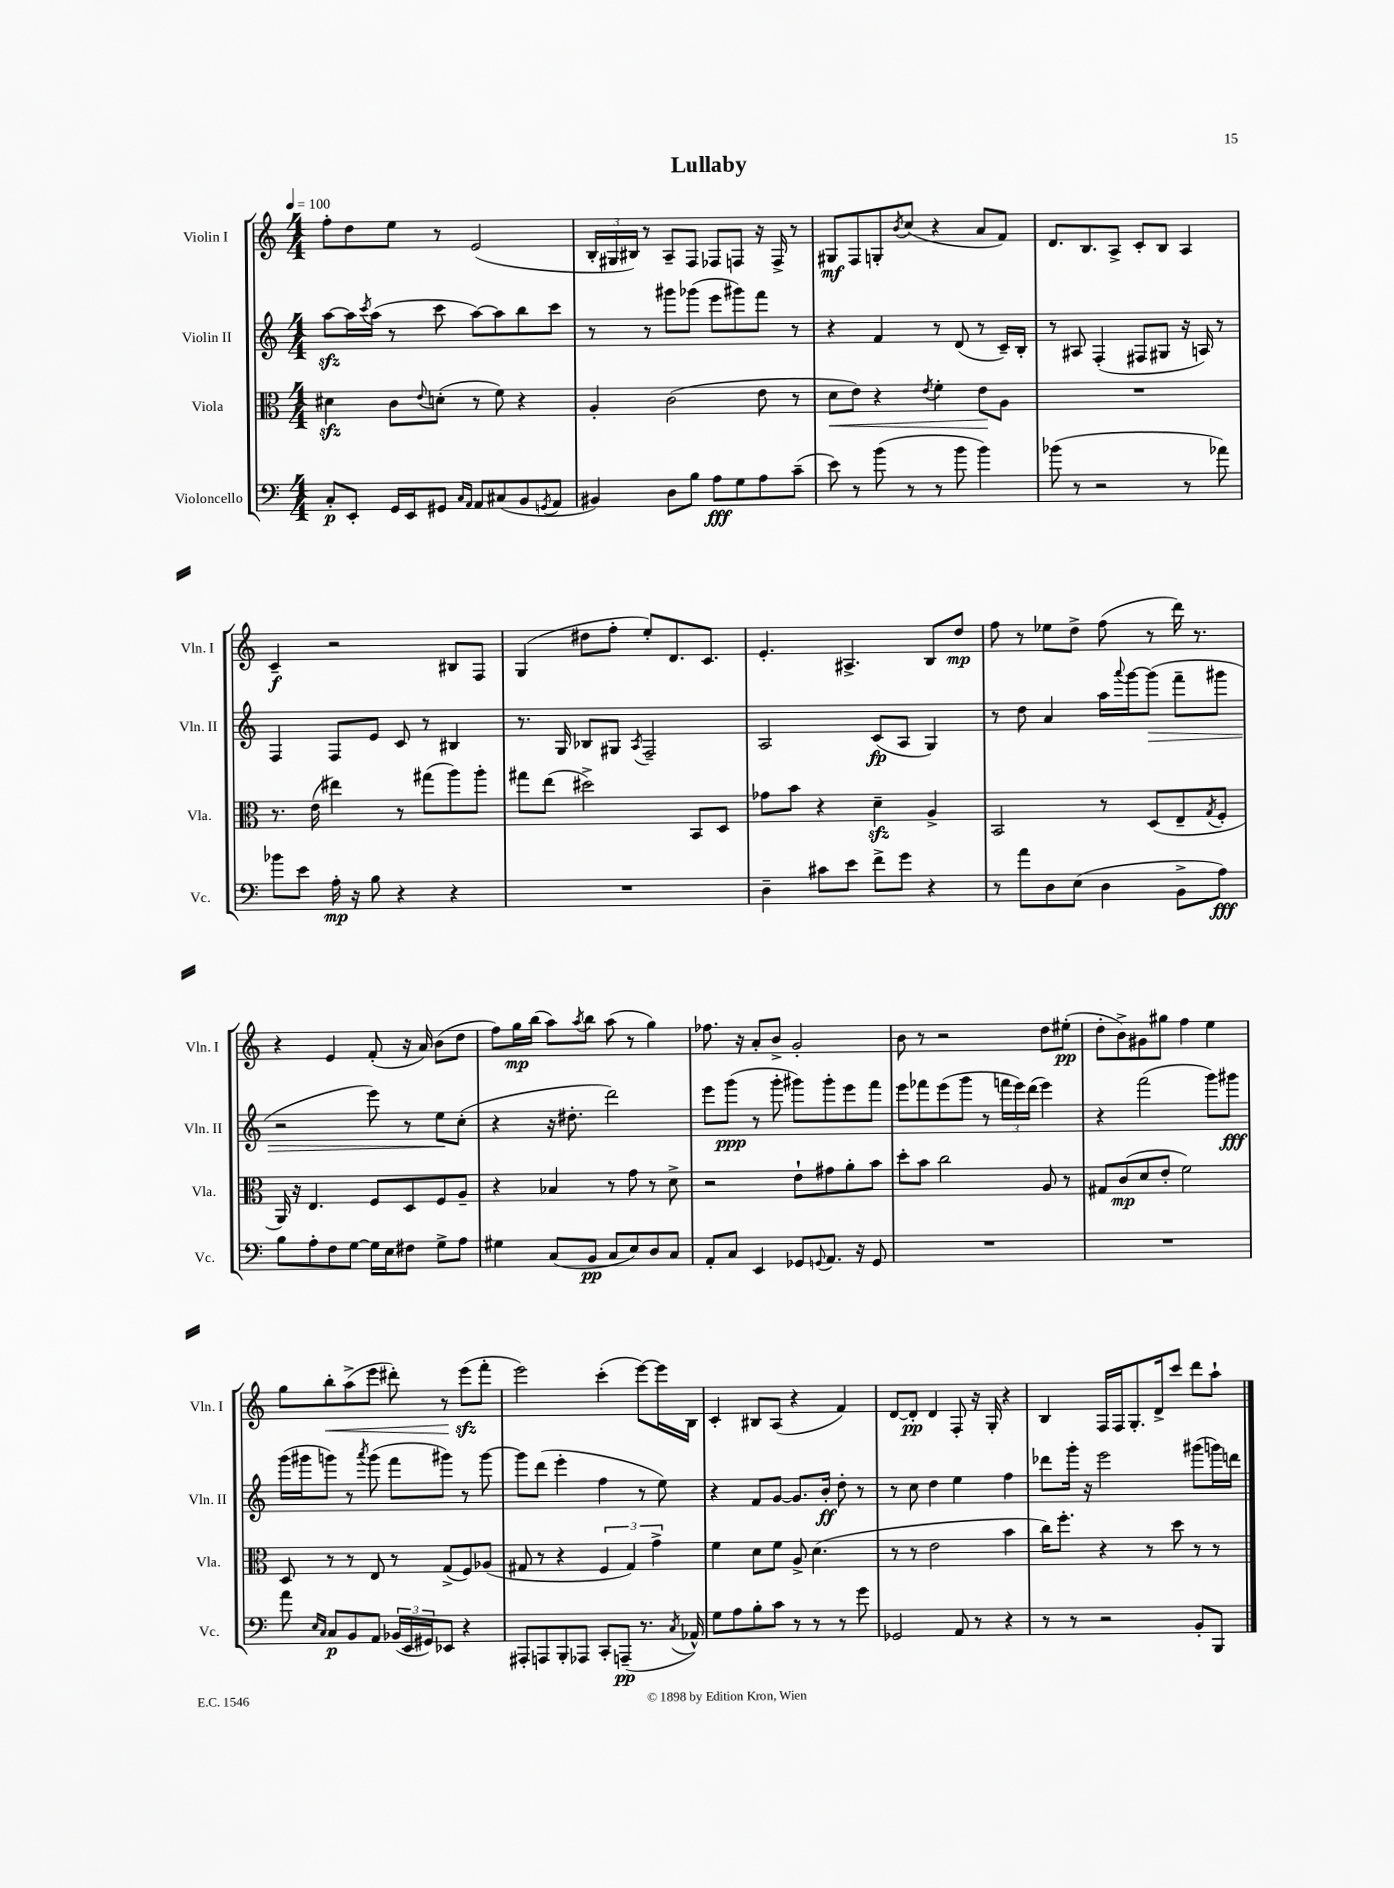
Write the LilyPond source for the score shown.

\header { title = "Lullaby" }
<<
\new StaffGroup <<
\new Staff = "s0" \with { instrumentName = "Violin I" shortInstrumentName = "Vln. I" } {
    \clef treble \key c \major \numericTimeSignature \time 4/4 \tempo 4 = 100
    f''8-. d''8 e''8 r8 e'2( |
    \tuplet 3/2 { b16-. gis16 bis16) } r8 a8-- f8 fes8 f8 r16 f16-> r8 |
    gis8\mf f8 g8-. \acciaccatura { b'8 } c''8( r4 a'8 f'8) |
    d'8. b8. a8-> c'8-. b8 a4 |
    c'4--\f r2 bis8 f8 |
    g4( dis''8 f''8-. e''8-.) d'8. c'8. |
    e'4.-. ais4.-> b8 d''8\mp |
    f''8 r8 ees''8 d''8-> f''8( r8 d'''16) r8. |
    r4 e'4 f'8-.( r16 a'16) b'8( d''8 |
    f''8) g''16\mp b''16( a''8) \acciaccatura { a''8 } b''8 a''8( r8 g''4) |
    fes''8. r16 a'8-. b'8-> g'2-. |
    b'8 r8 r2 d''8 eis''8-.\pp( |
    d''8-. b'8->) gis'8 gis''8 f''4 e''4 |
    g''8 b''8-.\< a''8->( e'''8 dis'''8-.) r8 e'''8\sfz\!( f'''8-. |
    e'''2) c'''4-.( e'''8~) e'''16 b16 |
    c'4-. bis8 a8( r4 f'4) |
    d'8~ d'8-.\pp d'4 f8-. r16 g16-. r4 |
    b4 f16 f16 g8.-. d'16-> c'''8 d'''8 a''8-! \bar "|." |
}
\new Staff = "s1" \with { instrumentName = "Violin II" shortInstrumentName = "Vln. II" } {
    \clef treble \key c \major \numericTimeSignature \time 4/4
    a''8~\sfz a''16 \acciaccatura { c'''8 } a''16( r8 c'''8 a''8~) a''8 b''8 c'''8 |
    r8 r8 gis'''8 ges'''8( e'''8 gis'''8) f'''8 r8 |
    r4 f'4 r8 d'8( r8 c'16--) b16-. |
    r8 ais8 f4-.( fis8 gis8 r16 a16) r8 |
    f4 f8 e'8 c'8 r8 bis4 |
    r8. g16 bes8 gis8 \acciaccatura { a8 } f2-- |
    a2 c'8\fp( a8 g4) |
    r8 d''8 a'4 a''16 \appoggiatura { a'''8 } g'''16~ g'''8\>( f'''8-- gis'''8 |
    r2 e'''8) r8 e''8\! c''8-.( |
    r4 r16 dis''8.-. d'''2) |
    e'''8 g'''8\ppp( r8 g'''8-. gis'''8) gis'''8-. e'''8 f'''8 |
    e'''8 fes'''8 e'''8( g'''8 r8 \tuplet 3/2 { f'''16 e'''16) d'''16( } e'''4) |
    r4 f'''2( g'''8) gis'''8\fff |
    g'''16( gis'''16 g'''8) r8 \acciaccatura { a'''8 } g'''8( f'''8 gis'''8) r8 gis'''8~ |
    gis'''8 d'''8( e'''4-. f''4 r8 e''8) |
    r4 f'8 g'8~ g'8. b'16-.\ff d''8-. r8 |
    r8 c''8 d''4 e''4 f''4 |
    des'''8 g'''16-. r16 e'''2 gis'''8( g'''16) d'''16 \bar "|." |
}
\new Staff = "s2" \with { instrumentName = "Viola" shortInstrumentName = "Vla." } {
    \clef alto \key c \major \numericTimeSignature \time 4/4
    dis'4\sfz c'8 \appoggiatura { e'8 } d'8-.( r8 f'8) r4 |
    a4-. c'2( e'8 r8 |
    d'8\< e'8) r4 \acciaccatura { e'8 } f'4-. e'8\! a8 |
    R1 |
    r8. e'16( eis''4) r8 gis''8( a''8) a''8-. |
    gis''8 e''8( dis''2->) b,8 d8 |
    ges'8 b'8 r4 d'4--\sfz a4-> |
    b,2 r8 d8( e8-- \acciaccatura { g8 } f8-. |
    a,16) r16 e4. f8 d8 f8 a8-- |
    r4 bes4 r8 g'8 r8 d'8-> |
    r2 e'8-! gis'8 a'8-. b'8 |
    d''8-. b'8 c''2 a8 r8 |
    gis8 c'8\mp( d'8 e'8-. f'2) |
    d8 r8 r8 e8 r8 g8->( f8) aes8( |
    gis8 r8 r4 \tuplet 3/2 { f4 gis4) g'4-> } |
    f'4 d'8 f'8 a8-> d'4.( |
    r8 r8 e'2 b'4 |
    c''16) f''8.-. r4 r8 d''8 r8 r8 \bar "|." |
}
\new Staff = "s3" \with { instrumentName = "Violoncello" shortInstrumentName = "Vc." } {
    \clef bass \key c \major \numericTimeSignature \time 4/4
    c8-.\p e,8-. g,16 e,16 gis,8 \grace { c16 a,16 } a,8 cis8( b,8 \acciaccatura { g,8 } a,8 |
    bis,4) d8 b8 a8\fff g8 a8 c'8--( |
    e'8) r8 b'8( r8 r8 b'8 b'4) |
    bes'8( r8 r2 r8 aes'8) |
    bes'8 e'8 a16-.\mp r16 b8 r4 r4 |
    R1 |
    d4-- cis'8 e'8 f'8-> g'8 r4 |
    r8 a'8 d8 e8( d4 b,8-> a8\fff) |
    b8 a8-. f8 g8~ g16 e16 fis8 g8-> a8 |
    gis4 c8( b,8\pp c8 e8) d8 c8 |
    a,8-. c8 e,4 ges,8 \appoggiatura { g,8 } a,8. r16 g,8 |
    R1 |
    R1 |
    a'8 \grace { e16 c16 } c8\p b,8 a,8 \tuplet 3/2 { bes,16( e,16 gis,16) } ees,8 r4 |
    ais,,8-. a,,8 b,,8-. aes,,8 c,8-. a,,8--\pp( r8. \acciaccatura { c8 } aes,16-^) |
    g8 a8 b8-. c'8 r8 r8 r8 g'8 |
    ges,2 a,8 r8 r4 |
    r8 r8 r2 b,8-. b,,8 \bar "|." |
}
>>
>>
\layout { \context { \Score \remove "Bar_number_engraver" } }
